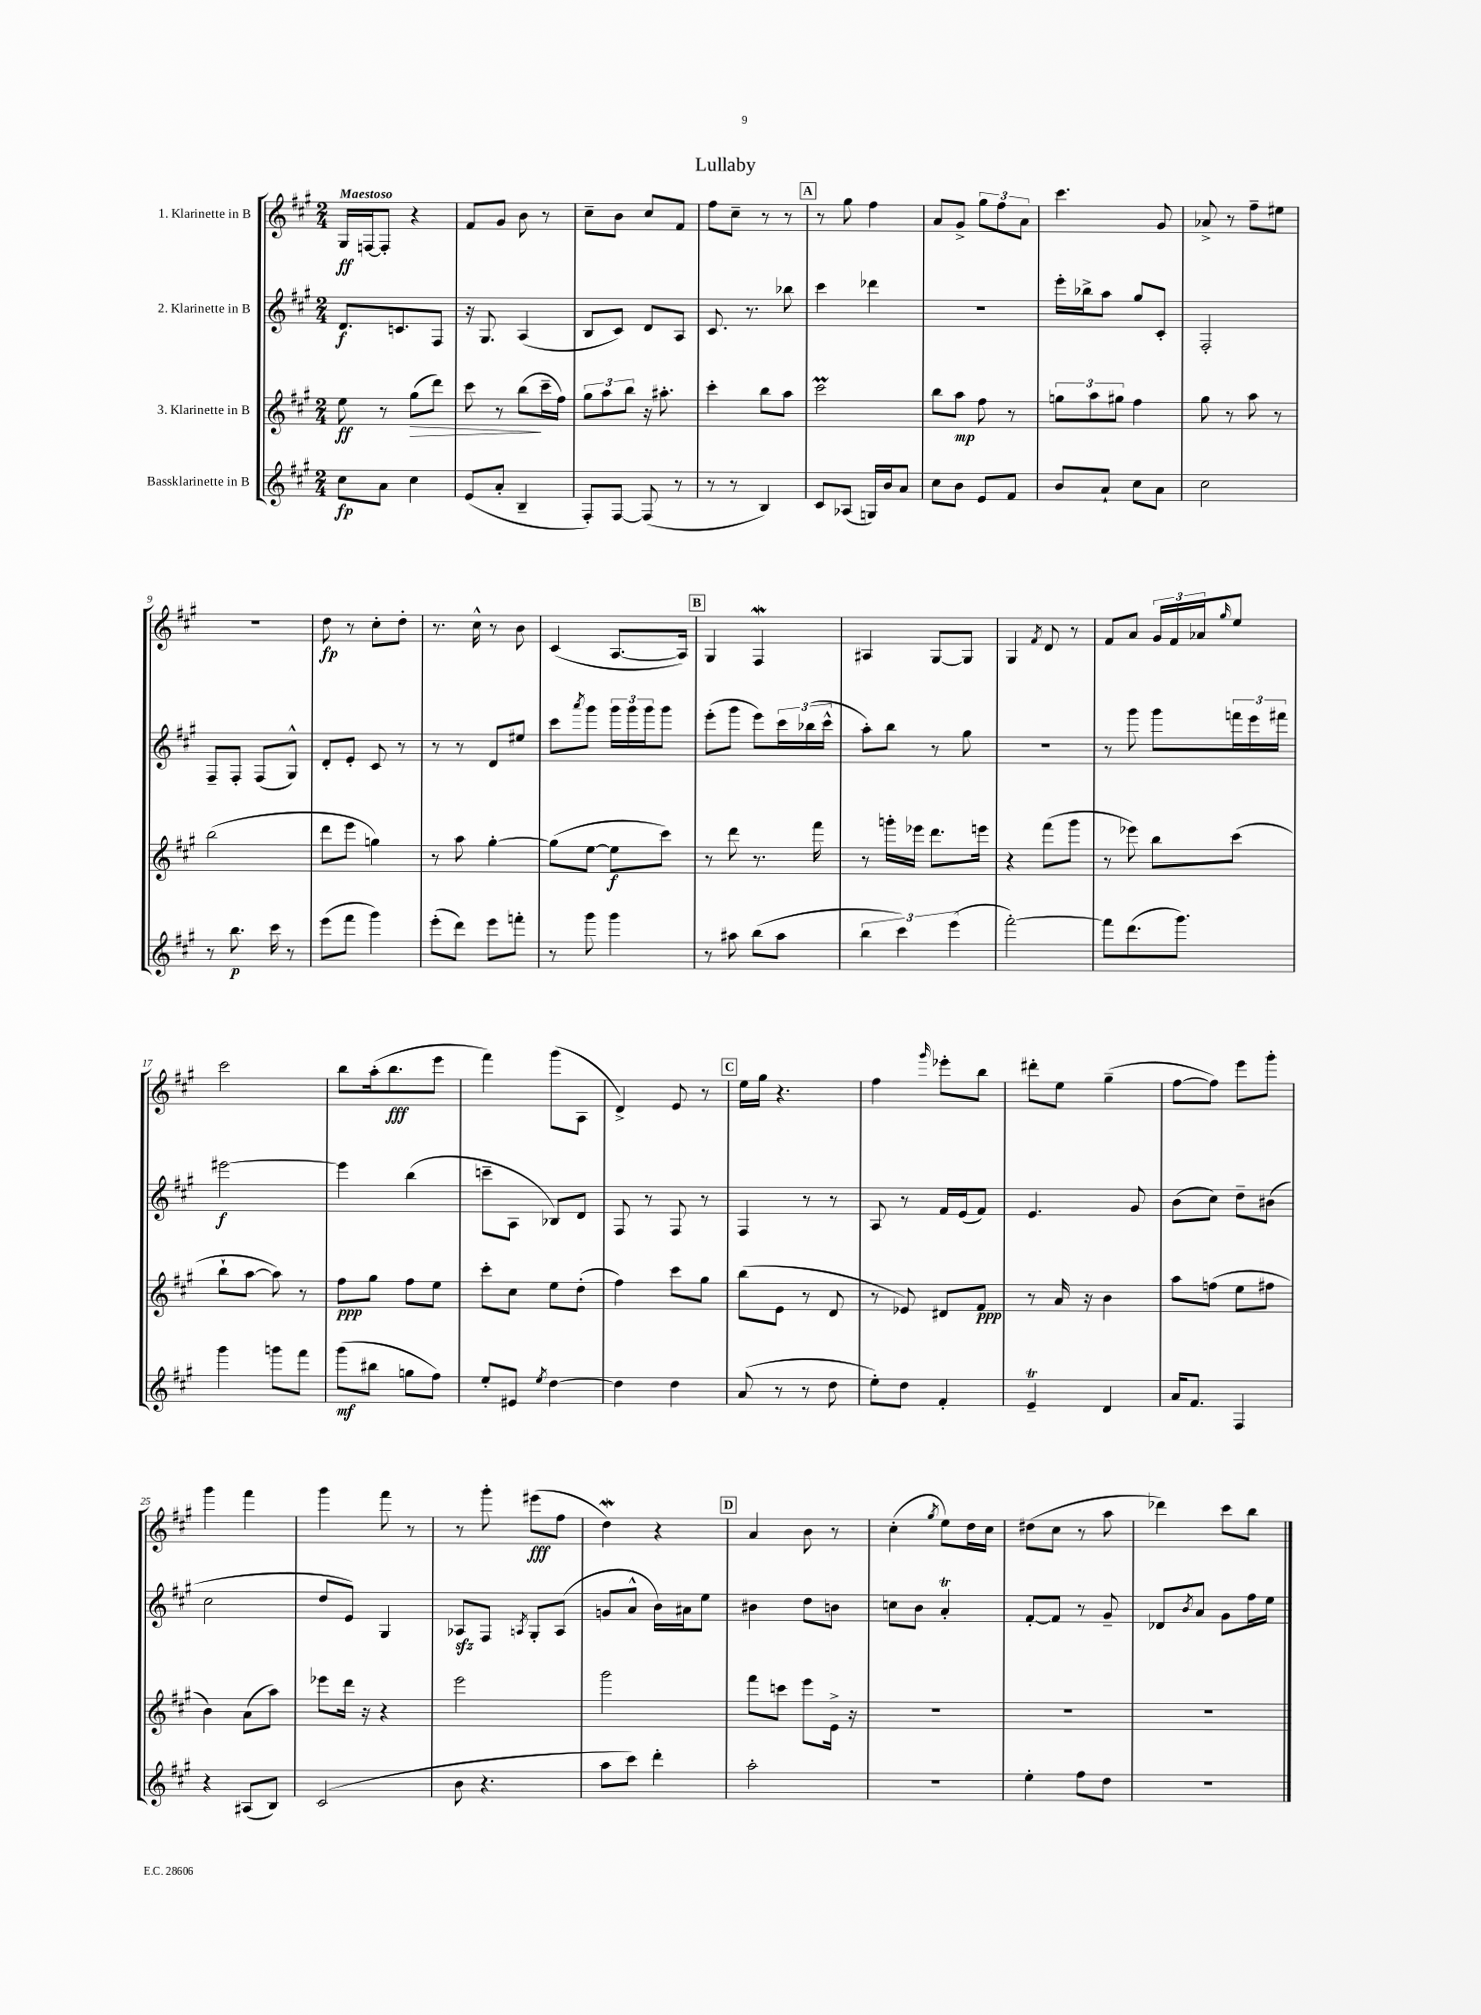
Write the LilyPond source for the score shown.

\header { title = "Lullaby" }
<<
\new StaffGroup <<
\new Staff = "s0" \with { instrumentName = "1. Klarinette in B" } {
    \clef treble \key a \major \numericTimeSignature \time 2/4 \tempo "Maestoso"
    gis16\ff f16~ f8-. r4 |
    fis'8 gis'8 b'8 r8 |
    cis''8-- b'8 cis''8 fis'8 |
    fis''8 cis''8-- r8 r8 |
    \mark \markup { \box "A" } r8 gis''8 fis''4 |
    a'8 gis'8-> \tuplet 3/2 { gis''8 fis''8 a'8 } |
    cis'''4. gis'8 |
    aes'8-> r8 fis''8-- eis''8 |
    r2 |
    d''8\fp r8 cis''8-. d''8-. |
    r8. cis''16-^ r8 b'8 |
    cis'4( a8.~ a16) |
    \mark \markup { \box "B" } gis4 fis4\mordent |
    ais4 gis8~ gis8 |
    gis4 \acciaccatura { fis'8 } d'8 r8 |
    fis'8 a'8 \tuplet 3/2 { gis'16 fis'16 aes'16 } \grace { gis''16 } e''8 |
    cis'''2 |
    b''8 a''16-.( b''8.\fff e'''8 |
    fis'''4) gis'''8( a8 |
    d'4->) e'8 r8 |
    \mark \markup { \box "C" } e''16 gis''16 r4. |
    fis''4 \grace { gis'''16 } ees'''8-. b''8 |
    dis'''8-. e''8 gis''4--( |
    fis''8~ fis''8) e'''8 gis'''8-. |
    gis'''4 fis'''4 |
    gis'''4 fis'''8 r8 |
    r8 gis'''8-. eis'''8\fff( fis''8 |
    d''4\mordent) r4 |
    \mark \markup { \box "D" } a'4 b'8 r8 |
    cis''4-.( \acciaccatura { gis''8 } e''8) d''16 cis''16 |
    dis''8( cis''8 r8 a''8 |
    des'''4) cis'''8 b''8 \bar "|." |
}
\new Staff = "s1" \with { instrumentName = "2. Klarinette in B" } {
    \clef treble \key a \major \numericTimeSignature \time 2/4
    d'8.\f c'8. fis8 |
    r16 gis8. a4( |
    b8 cis'8) d'8 a8 |
    cis'8. r8. bes''8 |
    \mark \markup { \box "A" } cis'''4 des'''4 |
    R2 |
    e'''16-. bes''16-> a''8 gis''8 cis'8-. |
    fis2-. |
    fis8-- fis8-. fis8( gis8-^) |
    d'8-. e'8-. cis'8 r8 |
    r8 r8 d'8 eis''8 |
    cis'''8 \acciaccatura { a'''8 } gis'''8 \tuplet 3/2 { gis'''16 gis'''16 gis'''16 } gis'''8 |
    \mark \markup { \box "B" } e'''8-.( gis'''8 e'''8) \tuplet 3/2 { cis'''16 bes''16( cis'''16-^ } |
    a''8-.) b''8 r8 gis''8 |
    r2 |
    r8 gis'''8 gis'''8 \tuplet 3/2 { f'''16 e'''16 fis'''16 } |
    eis'''2~\f |
    eis'''4 b''4( |
    c'''8-- a8 bes8) d'8 |
    fis8 r8 fis8 r8 |
    \mark \markup { \box "C" } fis4 r8 r8 |
    a8 r8 fis'16 e'16( fis'8) |
    e'4. gis'8 |
    b'8( cis''8) d''8-- bis'8( |
    cis''2 |
    d''8 e'8) gis4 |
    aes8\sfz fis8 \acciaccatura { a8 } gis8-. a8( |
    g'8 a'8-^ b'16) ais'16 e''8 |
    \mark \markup { \box "D" } bis'4 d''8 b'8 |
    c''8 b'8 a'4-.\trill |
    fis'8~-. fis'8 r8 gis'8-- |
    des'8 \acciaccatura { b'8 } a'8 gis'8 fis''16 e''16 \bar "|." |
}
\new Staff = "s2" \with { instrumentName = "3. Klarinette in B" } {
    \clef treble \key a \major \numericTimeSignature \time 2/4
    e''8\ff r8 gis''8\>( d'''8) |
    cis'''8 r8 b''8\!( cis'''16-- fis''16) |
    \tuplet 3/2 { gis''8 a''8 b''8 } r16 ais''8.-. |
    cis'''4-. b''8 a''8 |
    \mark \markup { \box "A" } cis'''2\prall |
    b''8 a''8\mp fis''8 r8 |
    \tuplet 3/2 { g''8 a''8 gis''8 } fis''4 |
    gis''8 r8 a''8 r8 |
    b''2( |
    d'''8 e'''8 g''4) |
    r8 a''8 gis''4~-. |
    gis''8( e''8~ e''8\f cis'''8) |
    \mark \markup { \box "B" } r8 d'''8 r8. fis'''16 |
    r8 g'''16-. ees'''16 d'''8. e'''16 |
    r4 fis'''8( gis'''8 |
    r8 ees'''8) b''8 cis'''8( |
    b''8-! a''8~ a''8) r8 |
    fis''8\ppp gis''8 fis''8 e''8 |
    cis'''8-. cis''8 e''8 d''8-.( |
    fis''4) cis'''8 gis''8 |
    \mark \markup { \box "C" } b''8( e'8 r8 d'8 |
    r8 ees'8) dis'8 fis'8\ppp |
    r8 a'16 r16 b'4 |
    a''8 f''8( e''8 fis''8 |
    b'4) a'8( a''8) |
    ees'''8 d'''16 r16 r4 |
    e'''2 |
    gis'''2 |
    \mark \markup { \box "D" } fis'''8 c'''8 e'''8 e'16-> r16 |
    R2 |
    R2 |
    R2 \bar "|." |
}
\new Staff = "s3" \with { instrumentName = "Bassklarinette in B" } {
    \clef treble \key a \major \numericTimeSignature \time 2/4
    cis''8\fp a'8 cis''4 |
    e'8( a'8-. b4-- |
    fis8-.) fis8~ fis8( r8 |
    r8 r8 b4) |
    \mark \markup { \box "A" } cis'8 aes8( g16) b'16 a'8 |
    cis''8 b'8 e'8 fis'8 |
    b'8 a'8-! cis''8 a'8 |
    cis''2 |
    r8 b''8.\p cis'''16 r8 |
    e'''8( fis'''8 gis'''4) |
    e'''8-.( d'''8) e'''8 f'''8-. |
    r8 gis'''8 gis'''4 |
    \mark \markup { \box "B" } r8 ais''8 b''8( ais''8 |
    \tuplet 3/2 { b''4 cis'''4) e'''4( } |
    fis'''2~-.) |
    fis'''8 d'''8.( gis'''8.) |
    gis'''4 g'''8 fis'''8 |
    gis'''8\mf( bis''8 g''8 fis''8) |
    e''8-. eis'8 \acciaccatura { e''8 } d''4~ |
    d''4 d''4 |
    \mark \markup { \box "C" } a'8( r8 r8 d''8 |
    e''8-.) d''8 fis'4-. |
    e'4--\trill d'4 |
    a'16 fis'8. fis4 |
    r4 ais8( b8) |
    cis'2( |
    b'8 r4. |
    a''8 cis'''8) d'''4-. |
    \mark \markup { \box "D" } a''2-. |
    R2 |
    e''4-. fis''8 d''8 |
    R2 \bar "|." |
}
>>
>>
